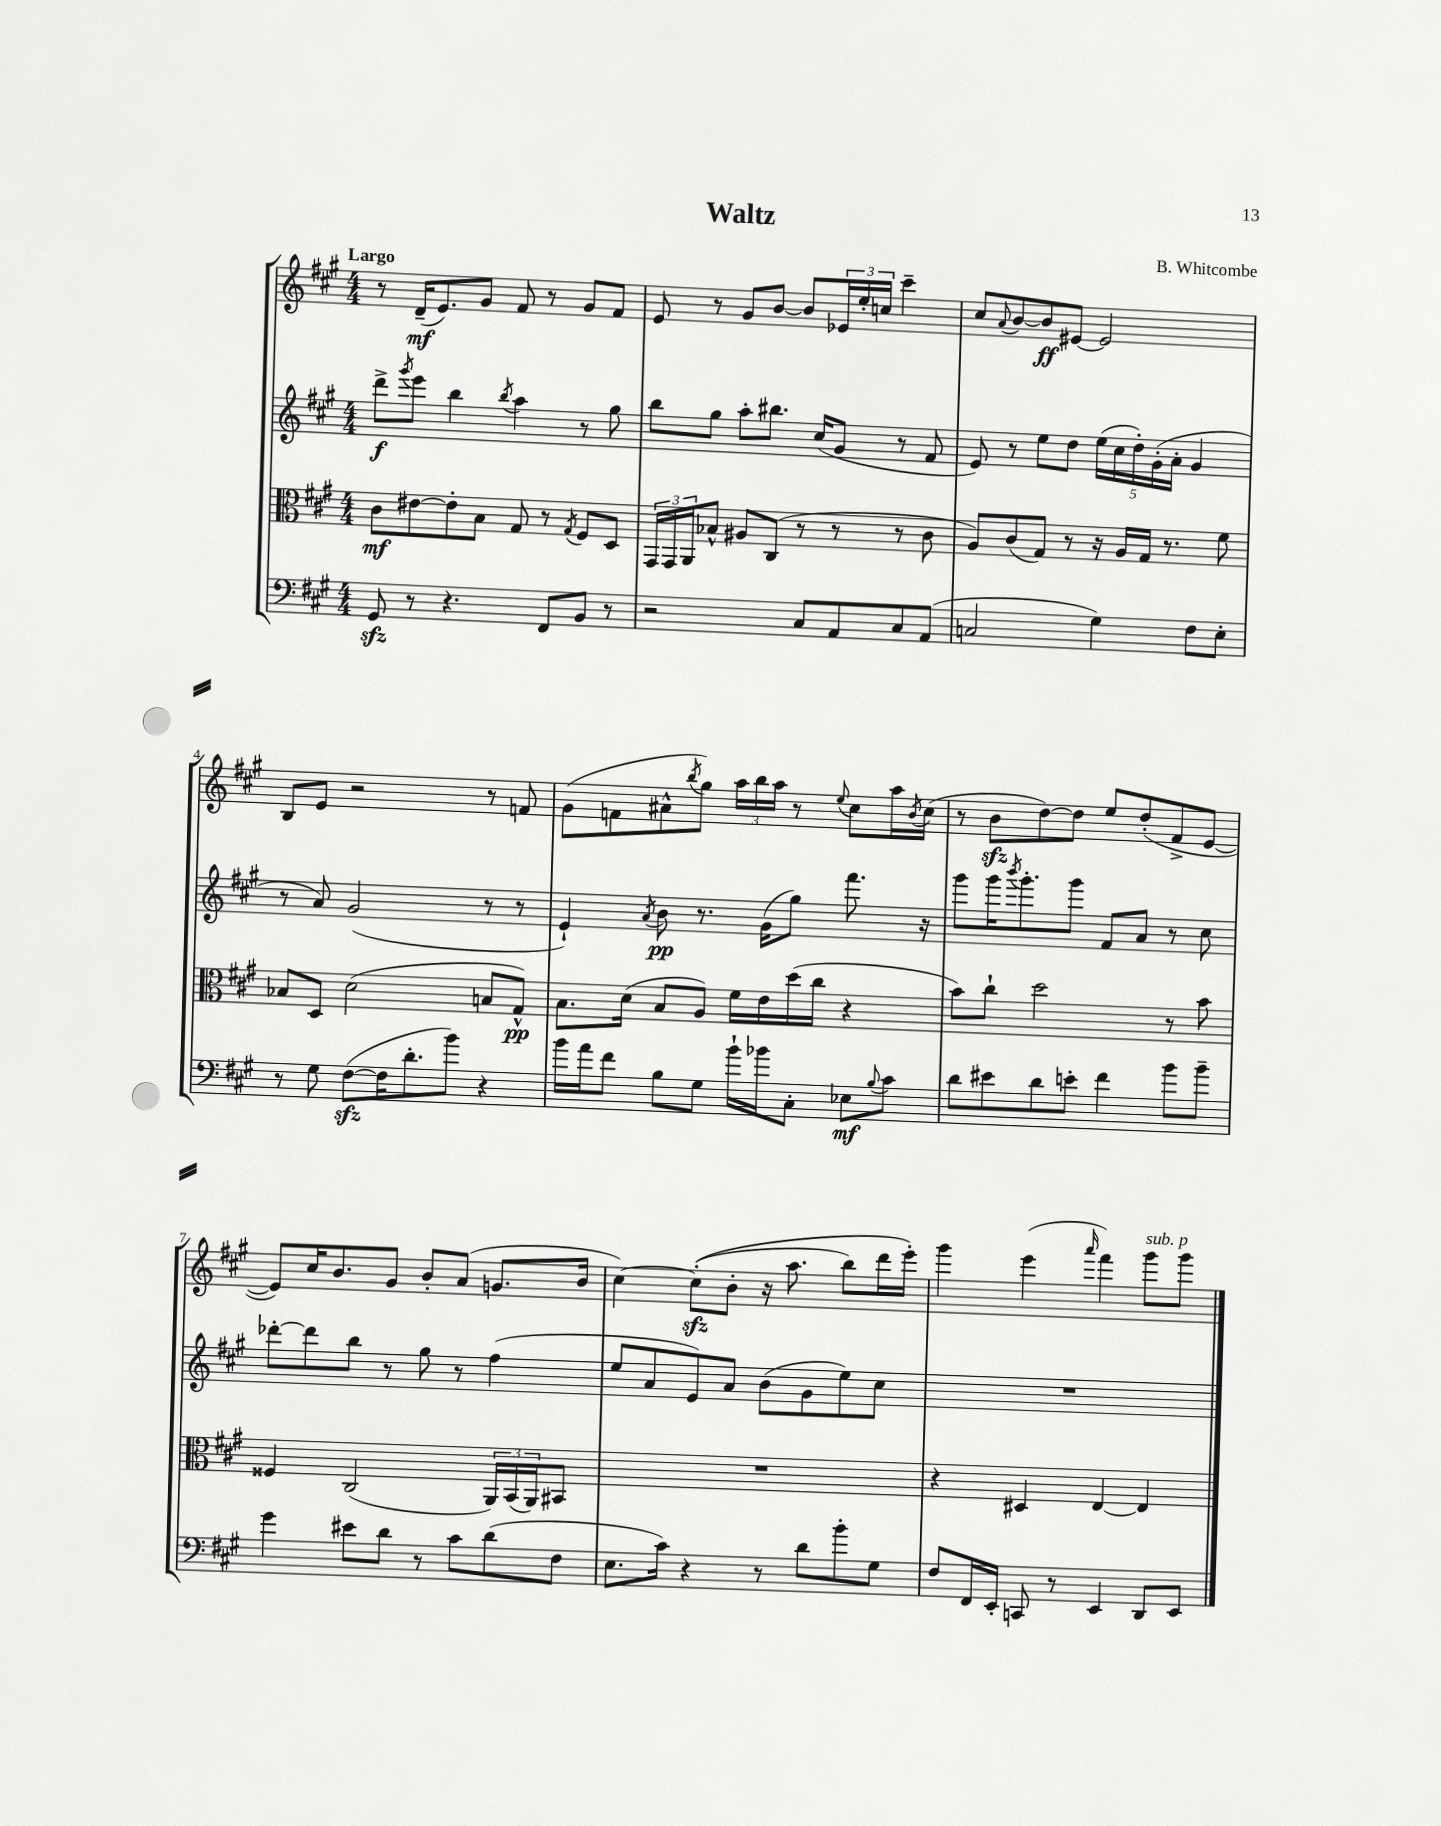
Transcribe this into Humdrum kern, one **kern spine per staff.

**kern	**kern	**kern	**kern
*staff4	*staff3	*staff2	*staff1
*clefF4	*clefC3	*clefG2	*clefG2
*k[f#c#g#]	*k[f#c#g#]	*k[f#c#g#]	*k[f#c#g#]
*M4/4	*M4/4	*M4/4	*M4/4
8GG#/	8c#\L	8ddd^\L	8r
.	.	8qggg#/	.
8r	[8e#\	8eee\J	(16d~/LK
.	.	.	8.e/)
4.r	8e#'\]	4bb\	.
.	8B\J	.	8g#/J
.	.	8qbb/	.
.	8G#/	4aa\	8f#/
8FF#/L	8r	.	8r
.	8qG#/	.	.
8BB/J	8F#/L	8r	8g#/L
8r	8D/J	8gg#\	8f#/J
=	=	=	=
2r	24GG#/LL	8bb\L	8e/
.	24GG#/	.	.
.	24AA/J	.	.
.	8B-^^/J	8gg#\J	8r
.	8A#/L	8aa'\L	8g#/L
.	(8C#/J	8.bb#\J	[8b/J
8C#/L	8r	.	8b/]L
.	.	(16cc#/LK	.
8AA/	8r	8g#/J	24e-/L
.	.	.	24ee'/
.	.	.	24cc/JJ
8C#/	8r	8r	4ccc#~\
(8AA/J	8c#\	8f#/	.
=	=	=	=
2C/	8A/L)	8e/)	8cc#/L
.	.	.	8qqa/
.	(8c#/	8r	[8b/
.	8G#/J)	8ee\L	8b/]
.	8r	8dd\J	[8e#/J
4G#\)	16r	(20ee\LL	2e#/]
.	.	20cc#\	.
.	16A/LL	.	.
.	.	20dd'\)	.
.	16G#/JJ	.	.
.	.	(20g#'\	.
.	8.r	.	.
.	.	20a'\JJ	.
8F#\L	.	4g#/	.
8E'\J	8f#\	.	.
=	=	=	=
8r	8B-/L	8r	8B/L
8G#\	8D/J	8a/)	8e/J
([8F#\L	(2d\	(2g#/	2r
16F#\]K	.	.	.
8.d'\	.	.	.
8b\J)	.	.	.
4r	8B/L	8r	8r
.	8G#^^/J)	8r	8f/
=	=	=	=
16b\LL	8.B\L	4e`/)	(8g#\L
16a\J	.	.	.
8f#\J	.	.	8f\
.	(16d\Jk	.	.
.	.	8qa/	.
8B\L	8B/L	8b\	8a#^^\
.	.	.	8qbb/
8G#\J	8A/J)	8.r	8gg#\J)
16b`\LL	16f#\LL	.	24aa\LL
.	.	.	24bb\
16b-\J	16e\	(16g#\LK	.
.	.	.	24aa\JJ
8C#'\J	(16dd\	8gg#\J)	8r
.	16cc#\JJ	.	.
.	.	.	8qqee/
8E-\L	4r	8.fff#\	8cc#\L
8qqB/	.	.	.
8c#\J	.	.	16aa\L
.	.	.	8qb/
.	.	16r	(16cc#\JJ
=	=	=	=
8d\L	8b\L)	8ggg#\L	8r
8e#\	8cc#`\J	16ggg#\K	8b\L
.	.	8qbbb/	.
.	.	8.ggg#'\	.
8d\	2dd\	.	[8dd\)
8e'\J	.	8ggg#\J	8dd\]J
4f#\	.	8f#/L	8ee/L
.	.	8a/J	(8dd'/
8b\L	8r	8r	8f#^/
8b~\J	8b\	8cc#\	[8e/J
=	=	=	=
4g#\	4F##/	[8ddd-'\L	8e/]L)
.	.	8ddd-\]	16cc#/K
.	.	.	8.b/
8e#\L	(2C#/	8bb\J	.
8d\J	.	8r	8g#/J
8r	.	8gg#\	8b'/L
8c#\L	.	8r	(8a/J
(8d\	24AA/LL)	(4ff#\	8.g/L
.	(24BB/	.	.
.	24AA/J)	.	.
8F#\J	8BB#/J	.	.
.	.	.	16b/Jk
=	=	=	=
8.E\L	1r	8ee/L	[4cc#\)
.	.	8a/	.
16c#\Jk)	.	.	.
4r	.	8e/)	&((8cc#'\]L
.	.	8a/J	8b'\J
8r	.	(8b\L	16r
.	.	.	8.aa\
8d\L	.	8g#\	.
8b'\	.	8ee\)	8bb\L)
8G#\J	.	8cc#\J	16ddd\L
.	.	.	16eee'\JJ&)
=	=	=	=
8F#/L	4r	1r	4ggg#\
16FF#/L	.	.	.
16EE'/JJ	.	.	.
8CC/	4D#/	.	(4eee\
8r	.	.	.
.	.	.	16qqaaa/
4EE/	[4E/	.	4fff#\)
8DD/L	4E/]	.	8ggg#\L
8EE/J	.	.	8ggg#\J
==	==	==	==
*-	*-	*-	*-
